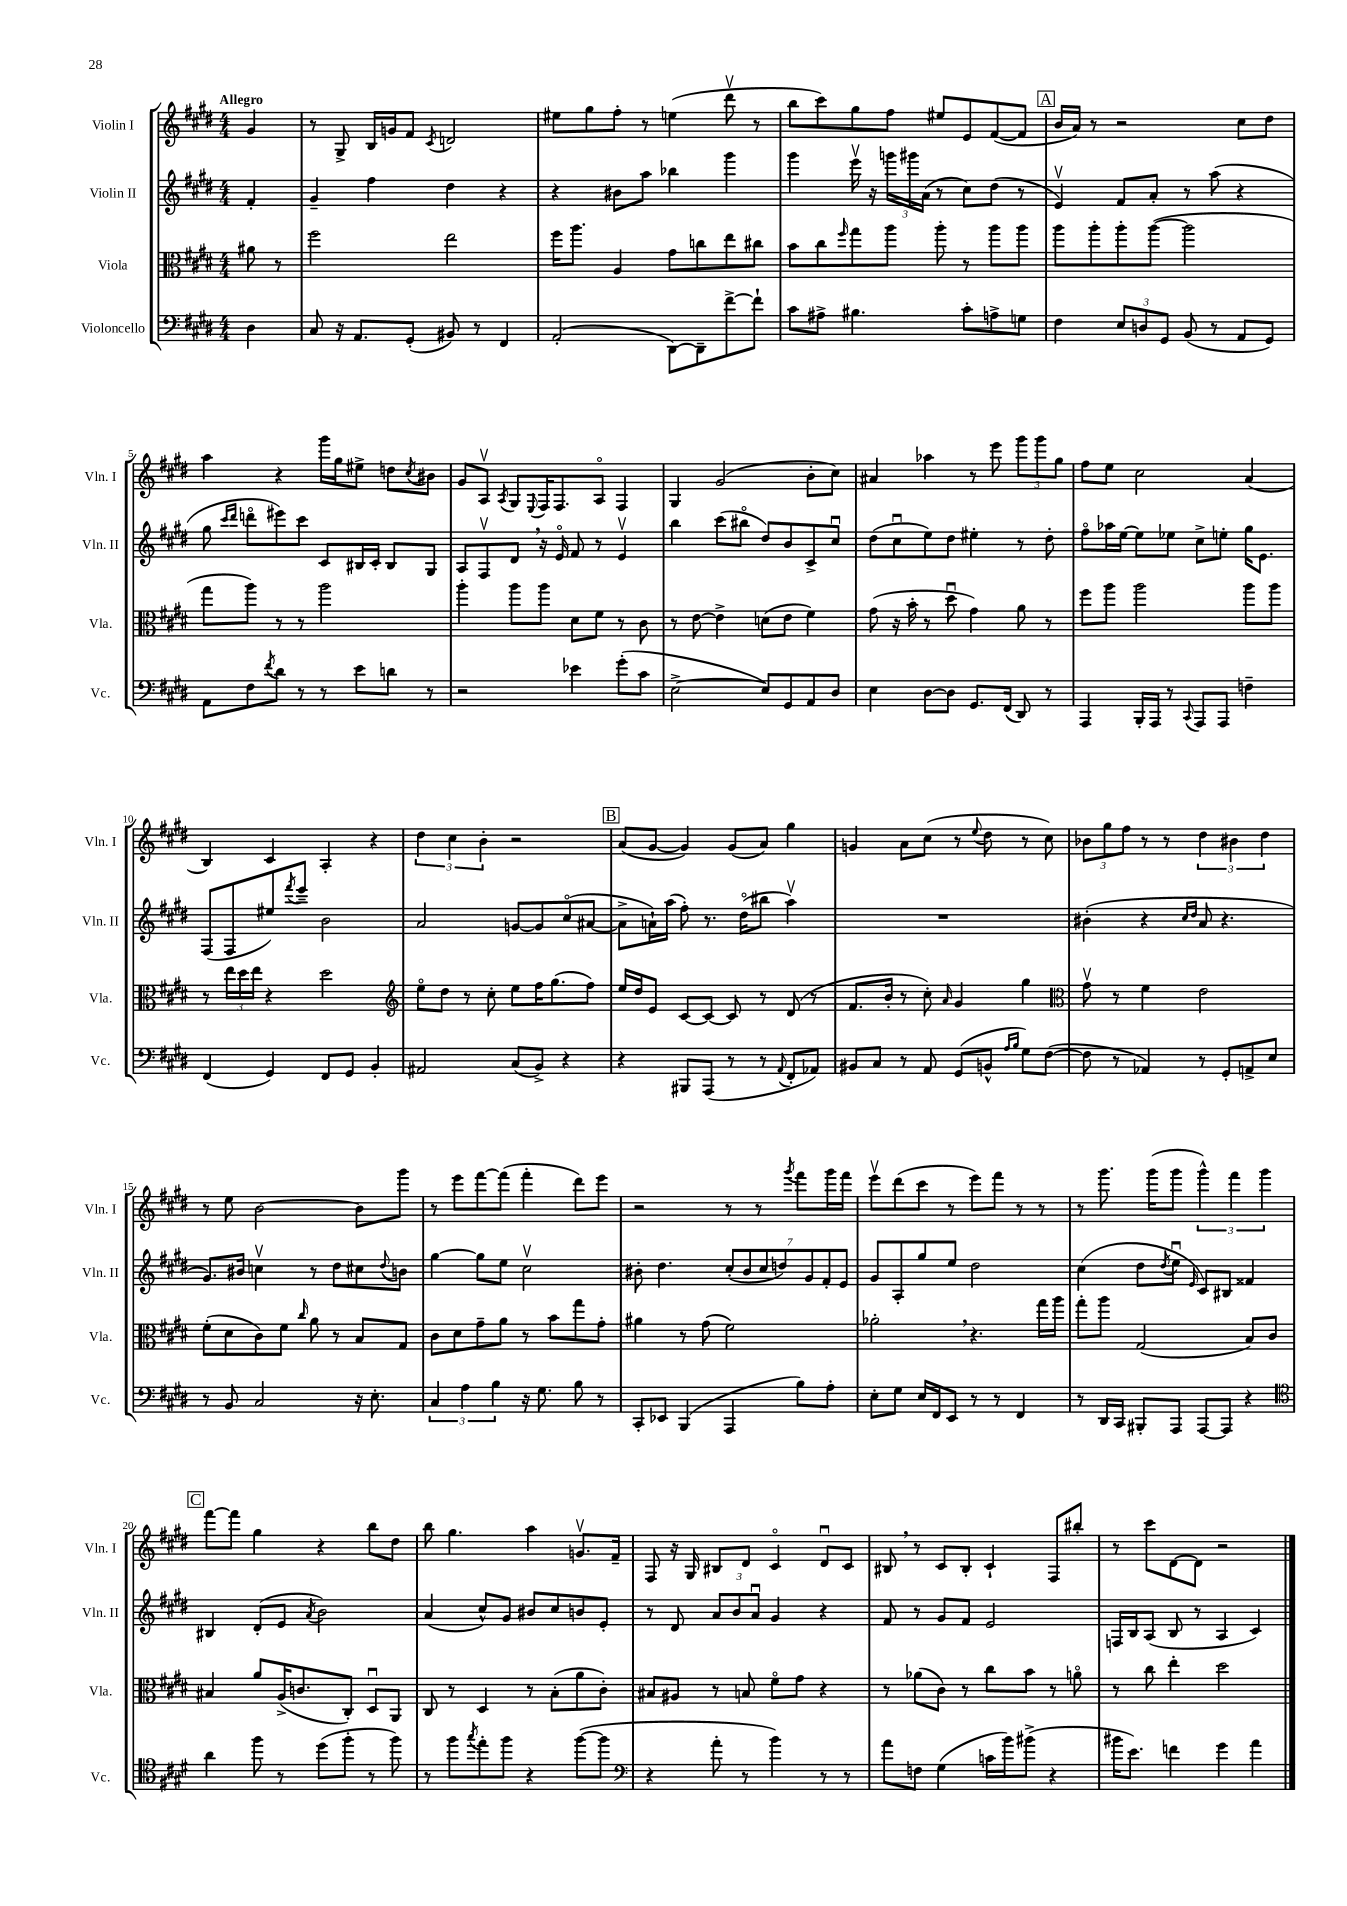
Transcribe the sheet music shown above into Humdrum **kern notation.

**kern	**kern	**kern	**kern
*staff4	*staff3	*staff2	*staff1
*clefF4	*clefC3	*clefG2	*clefG2
*k[f#c#g#d#]	*k[f#c#g#d#]	*k[f#c#g#d#]	*k[f#c#g#d#]
*M4/4	*M4/4	*M4/4	*M4/4
4D#\	8a#\	4f#'/	4g#/
.	8r	.	.
=	=	=	=
8C#/	2ff#\	4g#~/	8r
16r	.	.	8G#^/
8.AA/L	.	.	.
.	.	4ff#\	16B/LL
.	.	.	16g/J
(8GG#'/J	.	.	8f#/J
.	.	.	8qc#/
8BB#/)	2ee\	4dd#\	2d/
8r	.	.	.
4FF#/	.	4r	.
=	=	=	=
(2AA'/	16ff#\LK	4r	8ee#\L
.	8.aa\J	.	.
.	.	.	8gg#\
.	4A/	8b#\L	8ff#'\J
.	.	8aa\J	8r
[8DD#\L)	8g#\L	4bb-\	(4ee\
8DD#~\]	8cc\	.	.
[8f#^\	8ee\	4ggg#\	8ddd#v\
8f#`\]J	8cc#\J	.	8r
=	=	=	=
8c#\L	8b\L	4ggg#\	8bb\L
8A#^\J	8cc#\	.	8ccc#\)
.	16qqff#/	.	.
4.B#\	8gg#\	16eeev\	8gg#\
.	.	16r	.
.	8aa\J	24ggg\LL	8ff#\J
.	.	24ggg#\	.
.	.	(24a\JJ	.
.	8aa'\	8r	8ee#/L
8c#'\L	8r	8cc#\L)	8e/
8A^\	8aa\L	(8dd#\J	([8f#/
8G\J	8aa\J	8r	8f#/]J
=	=	=	=
4F#\	8aa\L	4ev/)	16b/LL
.	.	.	16a/JJ)
.	8aa'\	.	8r
12E/L	8aa'\	8f#/L	2r
12D/	.	.	.
.	([8aa\J	8a'/J	.
12GG#/J	.	.	.
(8BB/	2aa\]	8r	.
8r	.	(8aa\	.
8AA/L	.	4r	8cc#\L
8GG#/J)	.	.	8dd#\J
=	=	=	=
8AA\L	8gg#\L	8gg#\	4aa\
.	.	16qqccc#/LL	.
.	.	16qqddd#/JJ	.
8F#\	8aa\J)	8dddo\L	.
8qf#/	.	.	.
8d#\J	8r	8eee#\)	4r
8r	8r	8ccc#\J	.
8r	2aa\	8c#/L	16ggg#\LL
.	.	.	16gg#\J
8e\L	.	16B#/L	8ee#^\J
.	.	16c#'/JJ	.
8d\J	.	8B#/L	8dd\L
.	.	.	8qcc#/
8r	.	8G#/J	8b#\J
=	=	=	=
2r	4aa'\	8A/L	8g#/L
.	.	8F#v/	8Av/J
.	.	.	8qA/
.	8aa\L	8d#/J	8G#/L
.	.	.	8qqE/
.	8aa\J	16r	16F#/K
.	.	16eo/	8.F#/
4e-\	8d#\L	8f#/	.
.	8f#\J	8r	8Ao/J
(8g#'\L	8r	4ev/	4F#/
8c#\J	8c#\	.	.
=	=	=	=
[2E^\	8r	4bb\	4G#/
.	[8e\	.	.
.	4e^\]	(8ccc#\L	(2g#/
.	.	8bb#o\J	.
8E/]L)	(8d\L	8dd#/L)	.
8GG#/	8e\J	8b/	.
8AA/	4f#\)	8c#^/	8b'\L
8D#/J	.	8cc#u/J	8cc#\J)
=	=	=	=
4E\	(8g#\	(8dd#\L	4a#/
.	16r	8cc#u\	.
.	16b'\	.	.
[8D#\L	8r	8ee\)	4aa-\
8D#\]J	8dd#u\	8dd#\J	.
8.GG#/L	4g#\)	4ee#'\	8r
.	.	.	8eee\
(16FF#/Jk	.	.	.
8DD#/)	8a\	8r	12ggg#\L
.	.	.	12ggg#\
8r	8r	8dd#'\	.
.	.	.	12gg#\J
=	=	=	=
4AAA/	8ff#\L	8ff#o\L	8ff#\L
.	8aa\J	16aa-\L	8ee\J
.	.	[16ee\JJ	.
16BBB'/LL	2aa\	8ee\]L	2cc#\
16AAA/JJ	.	.	.
8r	.	8ee-\J	.
8qqCC#/	.	.	.
8AAA/L	.	8cc#^\L	.
8AAA/J	.	8ee'\J	.
4F~\	8aa\L	16gg#\LK	(4a/
.	.	8.e\J	.
.	8aa\J	.	.
=	=	=	=
(4FF#/	8r	(8F#/L	4B/)
.	24ee\LL	8F#/	.
.	24dd#\	.	.
.	24ee\JJ	.	.
4GG#/)	4r	8ee#/)	4c#/
.	.	8qfff#/	.
.	.	8eee~/J	.
8FF#/L	2dd#\	2b\	4A'/
8GG#/J	.	.	.
4BB'/	.	.	4r
=	=	=	=
*	*clefG2	*	*
2AA#/	8eeo\L	2a/	6dd#\
.	8dd#\J	.	.
.	.	.	6cc#\
.	8r	.	.
.	.	.	6b'\
.	8cc#'\	.	.
(8C#/L	8ee\L	[8g/L	2r
8BB^/J)	16ff#\K	8g/]	.
.	(8.gg#\	.	.
4r	.	(8cc#o/	.
.	8ff#\J)	[8a#/J	.
=	=	=	=
4r	16ee/LL	8a#^\]L	(8a/L
.	16dd#/J	.	.
.	8e/J	16a`\L)	[8g#/J
.	.	(16aa\JJ	.
8BBB#/L	[8c#/L	8ff#'\)	4g#/])
(8AAA/J	8c#/_J	8.r	.
8r	8c#/]	.	(8g#/L
.	.	(16dd#o\LK	.
8r	8r	8bb#\J	8a/J)
8qqAA/	.	.	.
8FF#'/L	(8d#/	4aav\)	4gg#\
8AA-/J)	8r	.	.
=	=	=	=
8BB#/L	8.f#/L	1r	4g/
8C#/J	.	.	.
.	16b'/Jk	.	.
8r	8r	.	8a\L
8AA/	8cc#'\)	.	(8cc#\J
.	16qqa/	.	.
(8GG#/L	4g#/	.	8r
.	.	.	8qqee/
8BB^^/J	.	.	8dd#\
16qqA/LL	.	.	.
16qqB/JJ	.	.	.
8G#\L)	4gg#\	.	8r
([8F#\J	.	.	8cc#\)
=	=	=	=
*	*clefC3	*	*
8F#\]	8g#v\	(4b#'\	12b-\L
.	.	.	12gg#\
8r	8r	.	.
.	.	.	12ff#\J
4AA-/)	4f#\	4r	8r
.	.	.	8r
.	.	16qqcc#/LL	.
.	.	16qqdd#/JJ	.
8r	2e\	8a/	6dd#\
8GG#'/L	.	4.r	.
.	.	.	6b#\
8AA^/	.	.	.
.	.	.	6dd#\
8E/J	.	.	.
=	=	=	=
8r	(8f#'\L	8.g#/L)	8r
8BB/	8d#\	.	8ee\
.	.	16b#/Jk	.
2C#/	8c#\)	4ccv\	[2b\
.	8f#\J	.	.
.	16qqcc#/	.	.
.	8a\	8r	.
.	8r	8dd#\L	.
16r	8B/L	8cc#\	8b\]L
8.E'\	.	.	.
.	.	8qqdd#/	.
.	8G#/J	8b\J	8ggg#\J
=	=	=	=
6C#/	8c#\L	[4gg#\	8r
.	8d#\	.	8eee\L
6A\	.	.	.
.	8g#~\	8gg#\]L	[8fff#\
6B\	.	.	.
.	8a\J	8ee\J	(8fff#\]J
16r	8r	2cc#v\	4fff#'\
8.G#\	.	.	.
.	8b\L	.	.
8B\	8gg#\	.	8ddd#\L)
8r	8g#'\J	.	8eee\J
=	=	=	=
8CC#'/L	4a#\	8b#'\	2r
8EE-/J	.	4.dd#\	.
(4BBB/	8r	.	.
.	(8g#\	.	.
4AAA/	2f#\)	(14cc#'/L	8r
.	.	14b#/	.
.	.	.	8r
.	.	14cc#/	.
.	.	14dd/)	.
.	.	.	8qggg#/
8B\L)	.	.	8fff#\L
.	.	14g#/	.
.	.	14f#'/	.
8A'\J	.	.	16ggg#\L
.	.	14e/J	.
.	.	.	16fff#\JJ
=	=	=	=
8E'\L	2a-'\	8g#/L	8eeev\L
8G#\J	.	8A'/	(8ddd#\
16E/LL	.	8gg#/	8ccc#\J
16FF#/J	.	.	.
8EE/J	.	8ee/J	8r
8r	4.r	2dd#\	8eee\L)
8r	.	.	8fff#\J
4FF#/	.	.	8r
.	16gg#\LL	.	8r
.	16aa\JJ	.	.
=	=	=	=
8r	8gg#'\L	(4cc#\	8r
16DD#/LL	8aa\J	.	8.ggg#\
16CC#/JJ	.	.	.
8BBB#'/L	(2G#/	8dd#\L	.
.	.	.	(16ggg#\LK
.	.	8qdd#/	.
8AAA/J	.	8eeu\J	8ggg#\J
.	.	16qqe/	.
[8AAA/L	.	8c#/L)	6ggg#^^\)
8AAA/]J	.	8B#/J	.
.	.	.	6fff#\
4r	8B/L)	4f##/	.
.	.	.	6ggg#\
.	8c#/J	.	.
=	=	=	=
*clefC4	*	*	*
4a\	4B#/	4B#/	[8fff#\L
.	.	.	8fff#\]J
8ff#\	8a/L	(8d#'/L	4gg#\
8r	(16A^/K	8e/J	.
.	8.c/	.	.
.	.	8qa/	.
(8dd#\L	.	2b\)	4r
8ff#'\J	8C#'/J)	.	.
8r	8D#u/L	.	8bb\L
8ff#\)	8AA/J	.	8dd#\J
=	=	=	=
8r	8C#/	(4a/	8bb\
8ff#\L	8r	.	4.gg#\
8qgg#/	.	.	.
8ee'\	4D#/	8cc#^^/L)	.
8ff#\J	.	8g#/J	.
4r	8r	8b#/L	4aa\
.	(8B'\L	8cc#/	.
([8ff#\L	8a\	8b/	8.gv/L
8ff#\]J	8c#'\J)	8e'/J	.
.	.	.	16f#~/Jk
=	=	=	=
*clefF4	*	*	*
4r	8B#/L	8r	8F#/
.	8A#/J	8d#/	16r
.	.	.	16G#/
8a'\	8r	12a/L	8B#/L
.	.	12b/	.
8r	8B/	.	8d#/J
.	.	12au/J	.
4b\)	8f#o\L	4g#/	4c#o/
.	8g#\J	.	.
8r	4r	4r	8d#u/L
8r	.	.	8c#/J
=	=	=	=
8a\L	8r	8f#/	8B#/
8F\J	(8a-\L	8r	8r
(4G#\	8c#\J)	8g#/L	8c#/L
.	8r	8f#/J	8B#'/J
16c\LL	8cc#\L	2e/	4c#`/
16b\J)	.	.	.
(8b#^\J	8b\J	.	.
4r	8r	.	8F#/L
.	8ao\	.	8bb#'/J
=	=	=	=
16b#\LK	8r	16F/LL	8r
8.e\J)	.	16B/J	.
.	8cc#\	(8A/J	8ccc#\L
4f\	4ee'\	8B/	[8d#\
.	.	8r	8d#\]J
4g#\	2dd#\	4A/	2r
4a\	.	4c#/)	.
==	==	==	==
*-	*-	*-	*-
